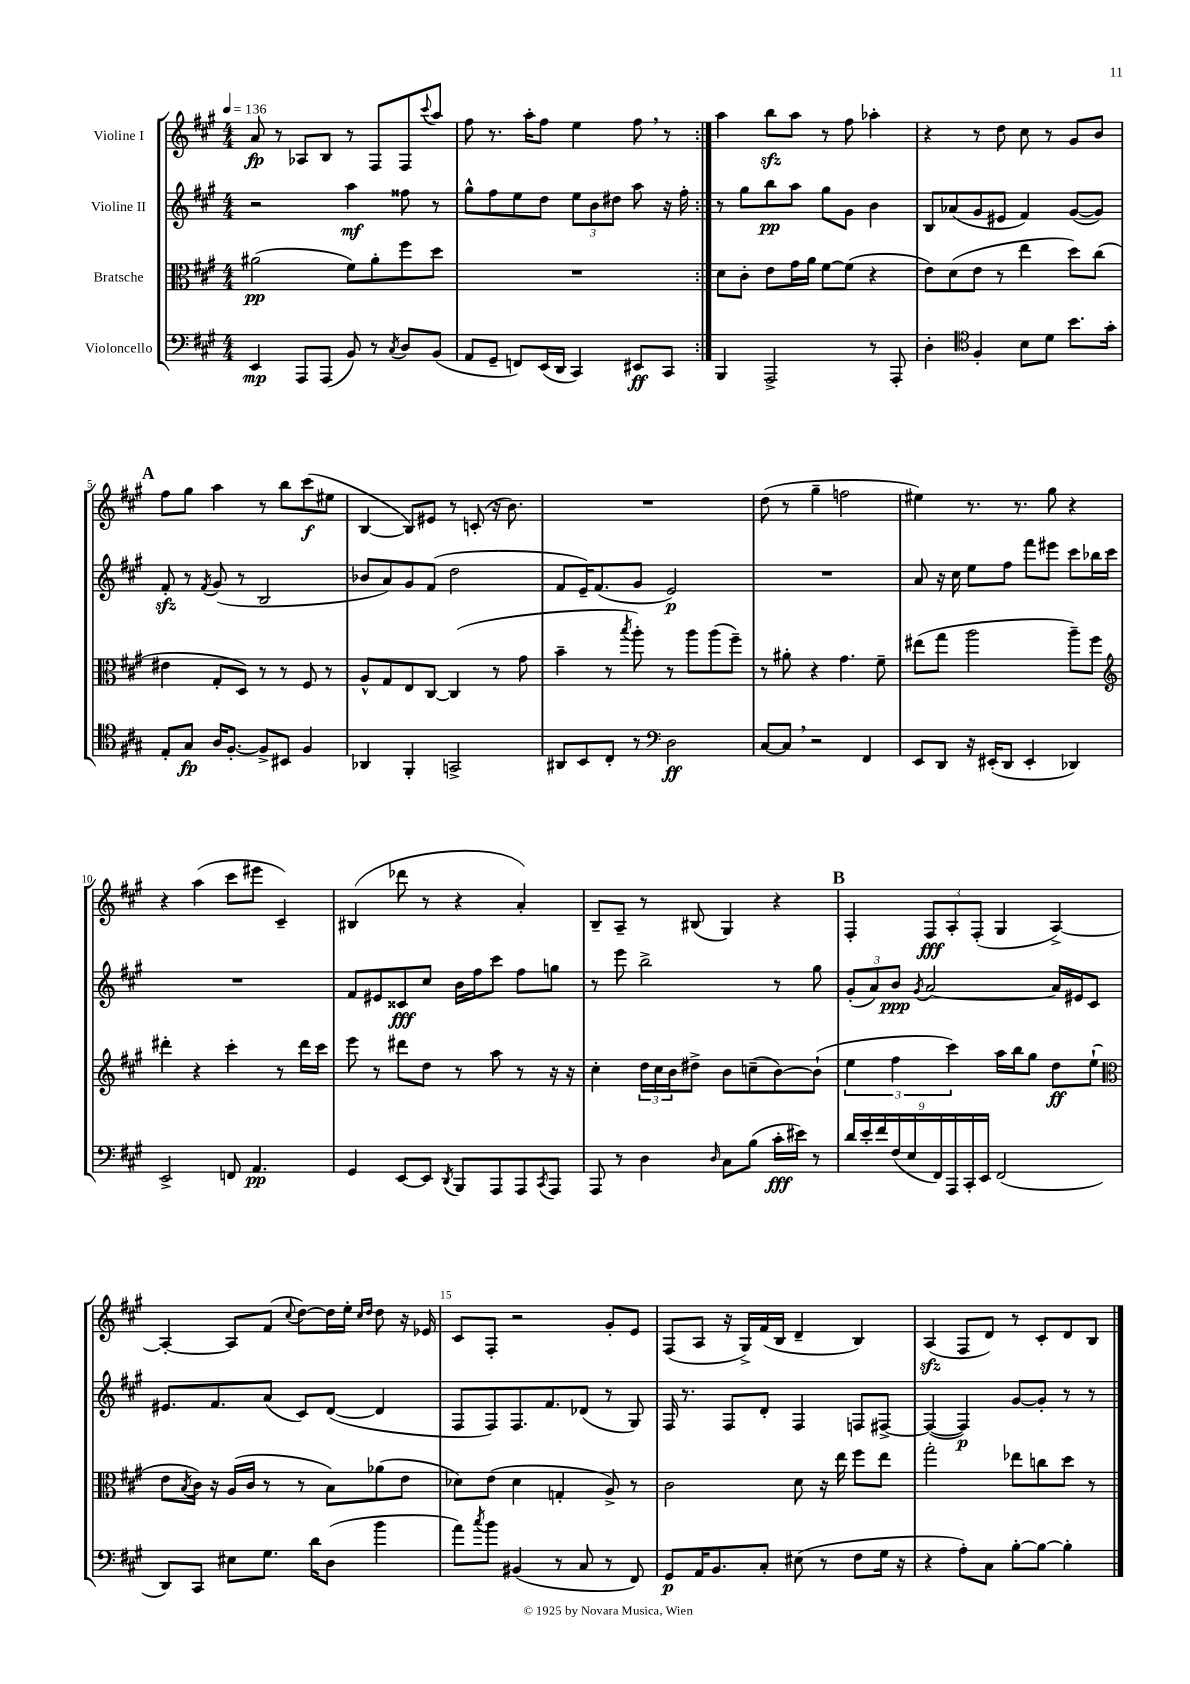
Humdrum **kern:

**kern	**kern	**kern	**kern
*staff4	*staff3	*staff2	*staff1
*clefF4	*clefC3	*clefG2	*clefG2
*k[f#c#g#]	*k[f#c#g#]	*k[f#c#g#]	*k[f#c#g#]
*M4/4	*M4/4	*M4/4	*M4/4
*MM136	*MM136	*MM136	*MM136
4EE	(2a#	2r	8a
.	.	.	8r
8AAA	.	.	8A-
(8AAA	.	.	8B
8BB)	8f#)	4aa	8r
8r	8a#'	.	8F#
8qC#	.	.	.
8D	8ff#	8ff##	8F#
.	.	.	8qqccc#
(8BB	8dd	8r	8aa
=	=	=	=
8AA	1r	8gg#^^	8ff#
8GG#~	.	8ff#	8.r
8FF)	.	8ee	.
.	.	.	16aa'
(16EE	.	8dd	8ff#
16DD	.	.	.
4CC#)	.	12ee	4ee
.	.	12b	.
.	.	12dd#	.
8EE#	.	8aa	8ff#
8CC#	.	16r	8r
.	.	16ff#'	.
=:|!	=:|!	=:|!	=:|!
4BBB	8d	8r	4aa
.	8c#'	8gg#	.
2AAA^	8e	8bb	8bb
.	16g#	8aa	8aa
.	16a	.	.
.	[8f#	8gg#	8r
.	(8f#]	8g#	8ff#
8r	4r	4b	4aa-'
8AAA'	.	.	.
=	=	=	=
4D'	8e)	8B	4r
.	(8d	(8a-	.
*clefC4	*	*	*
4F#'	8e	8g#	8r
.	8r	8e#	8dd
8B	4ee	4f#)	8cc#
8d	.	.	8r
8.b	8dd)	([8g#	8g#
.	(8cc#	8g#])	8b
16g#'	.	.	.
=	=	=	=
8E'	4e#	8f#'	8ff#
8G#	.	8r	8gg#
.	.	8qf#	.
16A	8G#'	(8g#	4aa
[8.F#'	.	.	.
.	8D)	8r	.
8F#^]	8r	2B	8r
8BB#	8r	.	8bb
4F#	8F#	.	(8ccc#
.	8r	.	8ee#
=	=	=	=
4AA-	8A^^	8b-	[4B
.	8G#	8a)	.
4FF#'	8E	8g#	8B])
.	[8C#	(8f#	8e#
2GG^	(4C#]	2dd	8r
.	.	.	(8c'
.	8r	.	16r
.	.	.	8.b)
.	8g#	.	.
=	=	=	=
8AA#	4b~	8f#	1r
8BB	.	16e~)	.
.	.	(8.f#	.
8C#'	8r	.	.
.	8qbb	.	.
8r	8aa')	8g#	.
*clefF4	*	*	*
2D	8r	2e)	.
.	8aa	.	.
.	(8aa	.	.
.	8ff#~)	.	.
=	=	=	=
[8C#	8r	1r	(8dd
8C#]	8a#'	.	8r
2r	4r	.	4gg#~
.	4.g#	.	2ff
4FF#	.	.	.
.	8f#~	.	.
=	=	=	=
8EE	(8ee#	8a	4ee#)
8DD	8gg#	16r	.
.	.	16cc#	.
16r	2aa	8ee	8.r
(16EE#'	.	.	.
8DD	.	8ff#	.
.	.	.	8.r
4EE#'	.	8fff#	.
.	.	8eee#	8gg#
4DD-)	8aa~)	8ccc#	4r
.	8ff#	16bb-	.
.	.	16ccc#	.
=	=	=	=
*	*clefG2	*	*
2EE^	4ddd#'	1r	4r
.	4r	.	(4aa
8FF	4ccc#'	.	8ccc#
4.AA	.	.	8eee#
.	8r	.	4c#~)
.	16ddd#	.	.
.	16ccc#	.	.
=	=	=	=
4GG#	8eee	8f#	(4B#
.	8r	8e#	.
[8EE	8ddd#	8c##	8ddd-
8EE]	8dd	8cc#	8r
8qDD	.	.	.
8BBB	8r	16b	4r
.	.	16ff#	.
8AAA	8aa	8ccc#	.
8AAA	8r	8ff#	4a')
8qCC#	.	.	.
8AAA	16r	8gg	.
.	16r	.	.
=	=	=	=
8AAA	4cc#'	8r	8B~
8r	.	8eee	8A~
4D	24dd	2bb^	8r
.	24cc#	.	.
.	24b	.	.
.	8dd#^	.	(8B#
16qqD	.	.	.
8C#	8b	.	4G#)
(8B	(8cc~	.	.
16c#'	[8b)	8r	4r
16e#)	.	.	.
8r	(8b`]	8gg#	.
=	=	=	=
18d	6ee	(12g#'	4F#'
18e'	.	.	.
.	.	12a)	.
18f#	.	.	.
(18F#	6ff#	12b	.
18E	.	.	.
.	.	8qg#	.
.	.	[2a	12F#
18FF#)	.	.	.
18AAA	6ccc#)	.	12A'
18CC#'	.	.	.
.	.	.	(12F#'
18EE	.	.	.
(2FF#	16aa	.	4G#
.	16bb	.	.
.	8gg#	.	.
.	8dd	16a]	[4A^)
.	.	16e#	.
.	(8ee`	8c#	.
=	=	=	=
*	*clefC3	*	*
8DD)	8e	8.e#	4A'_
.	8qB	.	.
8CC#	16c#)	.	.
.	16r	8.f#	.
8E#	(16A	.	8A]
.	16c#	.	.
8.G#	8r	(8a	(8f#
.	.	.	8qqcc#
.	8r	8c#)	[8dd)
16d	.	.	.
(8D	8B)	([8d	16dd]
.	.	.	16ee'
.	.	.	16qqcc#
.	.	.	16qqdd
4b	(8a-	4d]	8dd
.	8e	.	16r
.	.	.	16e-
=	=	=	=
8a)	8d-)	8F#	8c#
8qcc#	.	.	.
8b	(8e	8F#)	8F#'
(4BB#	4d-	8.F#	2r
.	.	8.f#	.
8r	4G'	.	.
8C#	.	(8d-	.
8r	8A^)	8r	8g#'
8FF#)	8r	8G#)	8e
=	=	=	=
8GG#	2c#	16F#	(8F#
.	.	8.r	.
16AA	.	.	8A
8.BB	.	.	.
.	.	8F#	16r
.	.	.	16G#^)
8C#'	.	8d'	(16f#
.	.	.	16B
(8E#	8d	4F#	4d~
8r	16r	.	.
.	16ee	.	.
8F#	8ff#	8F	4B)
16G#	8ee	[8F#^	.
16r	.	.	.
=	=	=	=
4r	2gg#'	(4F#_	(4A
8A')	.	4F#])	8F#
8C#	.	.	8d)
[8B'	8ee-	[8g#	8r
8B_	8cc	8g#']	8c#'
4B']	8dd	8r	8d
.	8r	8r	8B
==	==	==	==
*-	*-	*-	*-
